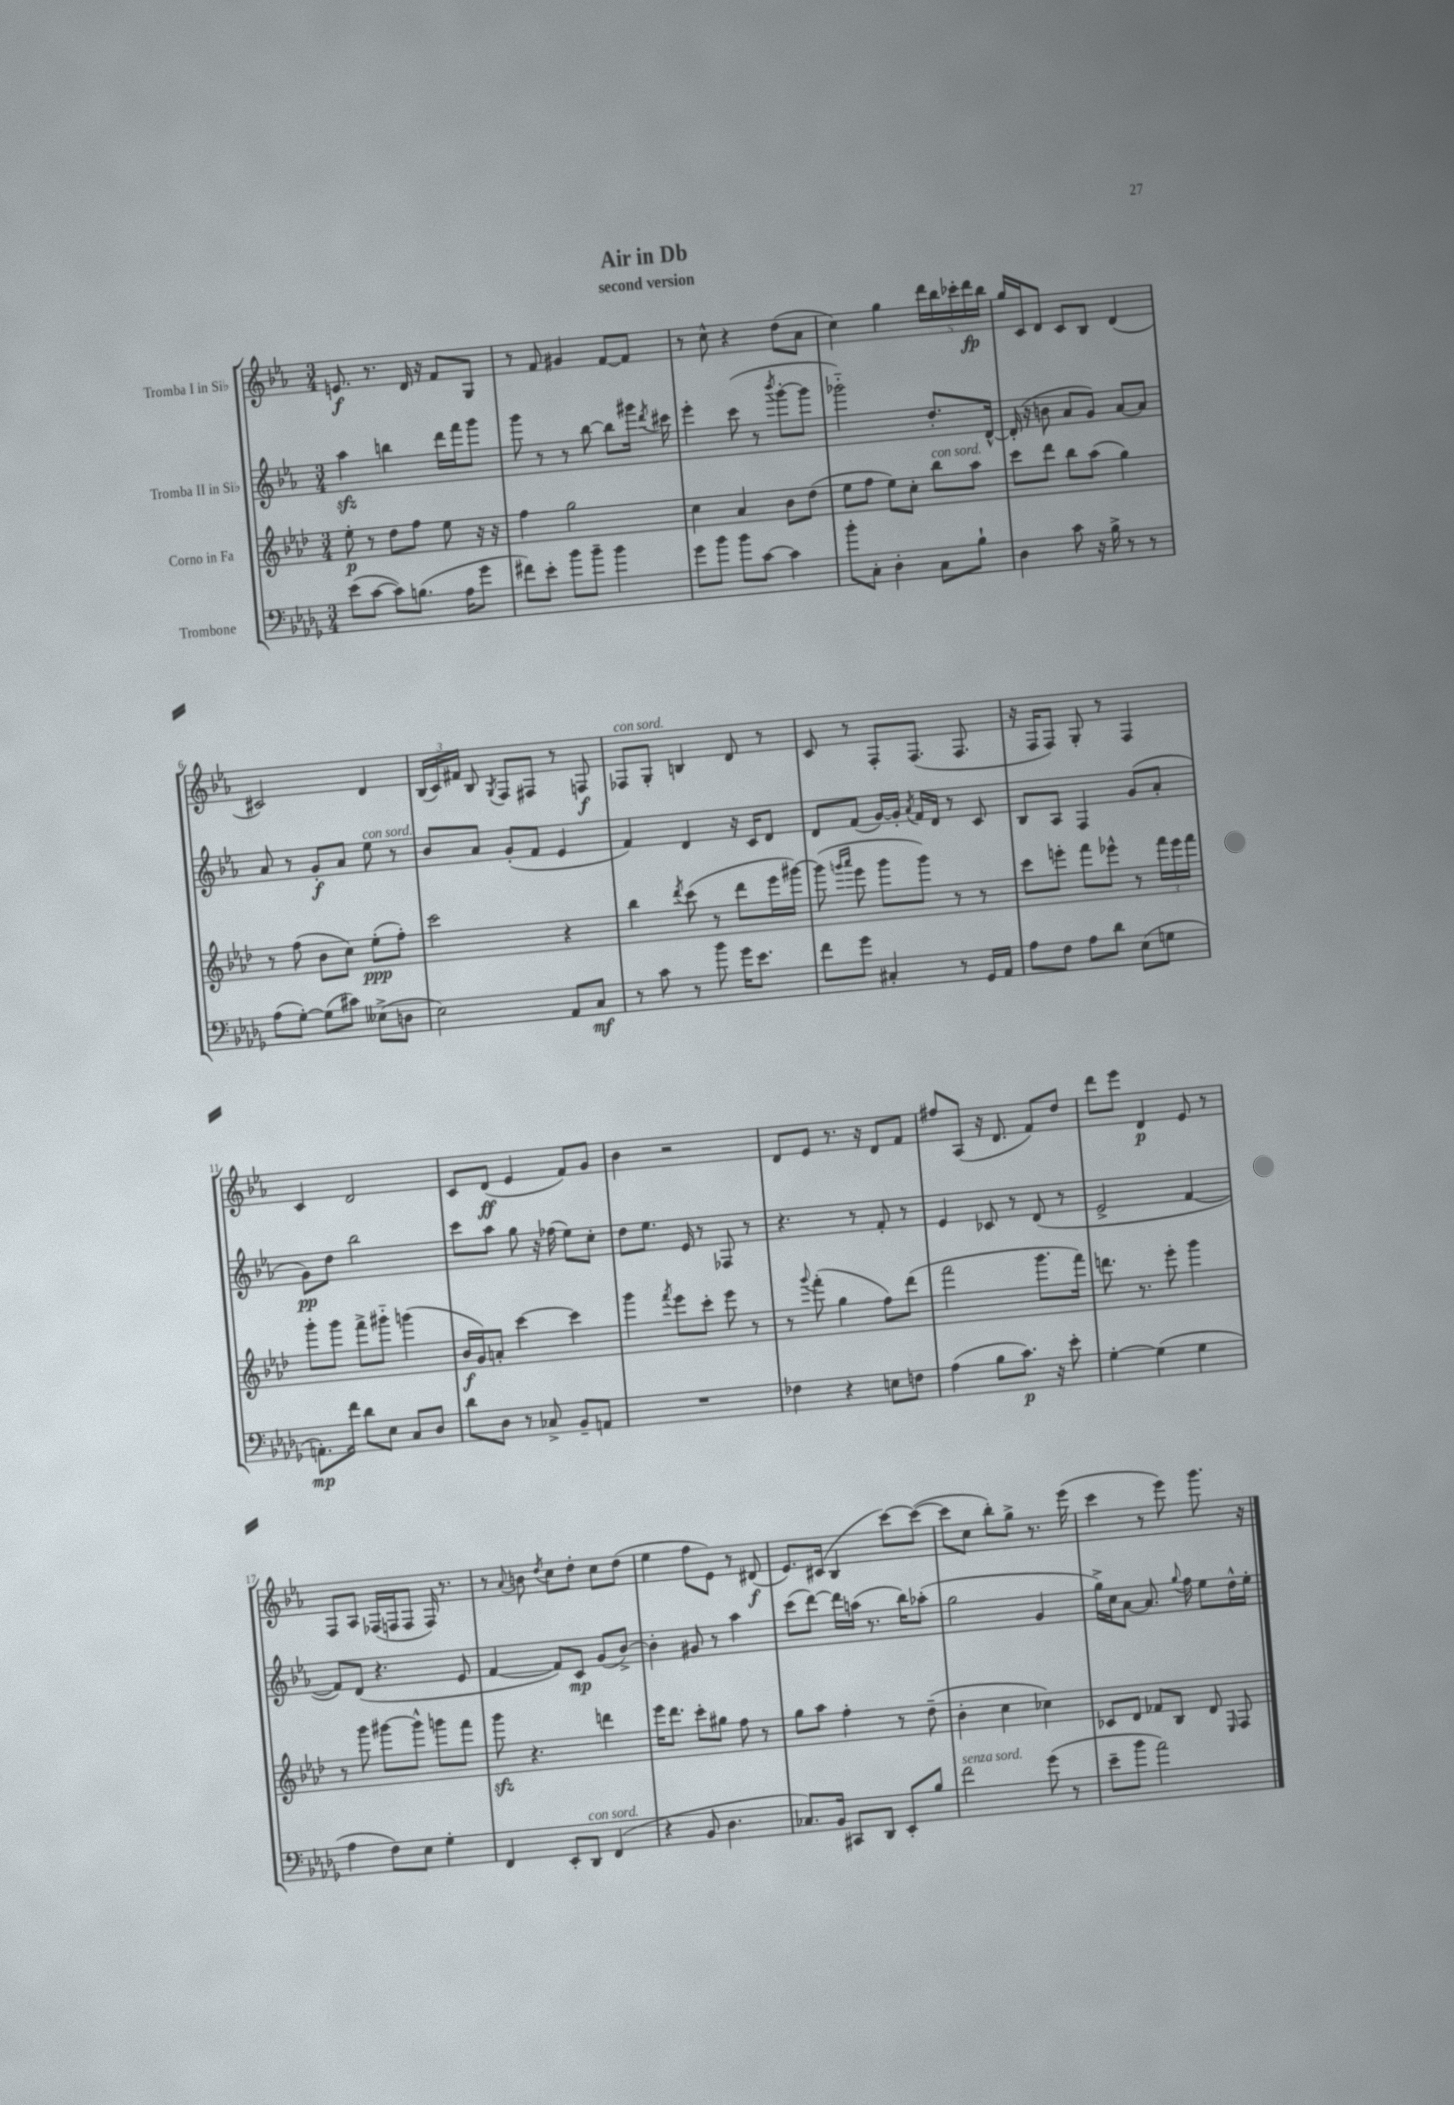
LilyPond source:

\header { title = "Air in Db" subtitle = "second version" }
<<
\new StaffGroup <<
\new Staff = "s0" \with { instrumentName = "Tromba I in Sib" } {
    \clef treble \key ees \major \numericTimeSignature \time 3/4
    \autoBeamOff e'8.\f r8. d'16 r16 f'8[ g8] |
    r8 f'8 gis'4 f'8[~ f'8] |
    r8 c''8-^ r4 d''8[( aes'8] |
    c''4) g''4 \tuplet 5/4 { d'''16[ bes''16 ces'''16-. d'''16\fp bes''16] } |
    g''16[ c'16 d'8] c'8[ bes8] d'4( |
    cis'2) d'4 |
    \tuplet 3/2 { bes16[( c'16) fis'16] } bes8 \acciaccatura { g8 } f8[ fis8] r8 f8\f |
    fes8[^\markup { \italic "con sord." } g8]-. b4 d'8 r8 |
    c'8 r8 f8[-. f8.]( f8. |
    r16 f16[ f8]) g8-. r8 f4 |
    c'4 d'2 |
    c'8[ d'8]\ff( ees'4 f'8[) g'8] |
    bes'4 r2 |
    d'8[ ees'8] r8. r16 d'8[ f'8] |
    fis''8[ aes8]( r16 d'8. f'8[) d''8] |
    d'''8[ ees'''8] d'4\p ees'8 r8 |
    f8[ aes8] fes16[( f16 f8] f16) r8. |
    r8 \appoggiatura { aes'8 } b'8 \acciaccatura { d''8 } c''8[ d''8]-. c''8[ d''8]( |
    ees''4 f''8[ ees'8]) r8 dis'8\f( |
    ees'8.[) cis'16]( bes4 c'''8[~) c'''8]~( |
    c'''8[ c''8] bes''8[-.) g''8]-> r8. ees'''16( |
    c'''4 r8 ees'''8) g'''8. r16 \bar "|." |
}
\new Staff = "s1" \with { instrumentName = "Tromba II in Sib" } {
    \clef treble \key ees \major \numericTimeSignature \time 3/4
    \autoBeamOff aes''4\sfz b''4 d'''16[ f'''16 g'''8] |
    g'''8 r8 r8 bes''8~ bes''8[ gis'''16] \acciaccatura { d'''8 } cis'''16 |
    ees'''4-. c'''8( r8 \acciaccatura { bes'''8 } g'''8[~-. g'''8] |
    ges'''2-_) d''8.[-. d'16]~-^ |
    d'16-.( r16 b'8 aes'8[ g'8]) aes'8[~ aes'8] |
    aes'8 r8 g'8[-.\f aes'8] ees''8^\markup { \italic "con sord." } r8 |
    bes'8[ aes'8] g'8[-.( f'8] ees'4 |
    f'4) d'4 r16 c'16[ d'8] |
    d'8[ f'8]( g'16[~) g'16]-. \acciaccatura { aes'8 } f'16[ d'16] r8 c'8 |
    bes8[ aes8] f4 g'8[( aes'8]-. |
    g'8[\pp) d''8] bes''2 |
    c'''8[ aes''8] g''8 r16 fes''16( ees''8[) c''8]-. |
    d''8[ ees''8.] ees'16 r8 fes8 r8 |
    r4. r8 f'8-. r8 |
    ees'4 ces'8 r8 d'8( r8 |
    ees'2-> f'4~ |
    f'8[) d'8]( r4. ees'8 |
    f'4~ f'8[) c'8]\mp g'8[( bes'8]~->) |
    bes'4-. gis'8 r8 aes''4 |
    c'''8[( d'''8]~) d'''16[ a''16]( r8. bes''16[) aes''8]-.( |
    g''2 g'4 |
    g''16[->) c''16 aes'8]~ aes'8. \appoggiatura { g''8 } f''16 ees''8[ d''16-^ ees''16]-. \bar "|." |
}
\new Staff = "s2" \with { instrumentName = "Corno in Fa" } {
    \clef treble \key aes \major \numericTimeSignature \time 3/4
    \autoBeamOff ees''8-.\p r8 des''8[ f''8] ees''8 r16 r16 |
    f''4 g''2 |
    c''4 aes'4 bes'8[ des''8]( |
    ees''8[ f''8] ees''8[) c''8]-. bes''8[^\markup { \italic "con sord." } aes''8] |
    c'''8[ des'''8] bes''8[ aes''8]( g''4) |
    r8 f''8( bes'8[ c''8]) ees''8[-.\ppp( f''8]-.) |
    c'''2 r4 |
    bes''4 \acciaccatura { des'''8 } c'''8( r8 des'''8[ ees'''16 gis'''16]~) |
    gis'''8( \grace { g'''16[ aes'''16] } ees'''8 g'''8[ g'''8]) r8 r8 |
    c'''8[ e'''8]-. f'''8[ ees'''8]-^ r8 \tuplet 3/2 { f'''16[ ees'''16 f'''16] } |
    g'''8[-. g'''8] f'''8[-> gis'''8]-_ g'''4( |
    bes'16[\f g'16) a'8]-. c'''4~ c'''4 |
    g'''4 \acciaccatura { f'''8 } ees'''8[ c'''8]-. ees'''8 r8 |
    r8 \appoggiatura { g'''8 } f'''8-.( g''4 f''8[) des'''8]( |
    f'''2 g'''8.[ f'''16]) |
    d'''8. r8. ees'''8-. g'''4 |
    r8 g'''8 gis'''8[~ gis'''8]-^ g'''8[ f'''8] |
    g'''8\sfz r4. d'''4 |
    ees'''16[ des'''8.] c'''8[-. gis''8] f''8 r8 |
    g''8[ aes''8] f''4-. r8 des''8--( |
    bes'4-. c''4 ces''4) |
    ces'8[ des'8] fes'8[ bes8] des'8 \grace { ees16 } f8 \bar "|." |
}
\new Staff = "s3" \with { instrumentName = "Trombone" } {
    \clef bass \key des \major \numericTimeSignature \time 3/4
    \autoBeamOff ees'8[( c'8]~ c'8[) b8.]( aes16[ ges'8] |
    fis'8[) ees'8]-. bes'8[ bes'8]-- bes'4 |
    ges'8[ bes'8] bes'8[ c'8]~ c'4 |
    bes'8[-. c8]-. des4-. c8[ bes8]-! |
    des4 c'8 r16 bes16-> r8 r8 |
    aes8[( ges8]~-.) ges8[( cis'8]) eeses8[->( d8] |
    ees2) aes,8[ c8]\mf |
    r8 c'8 r8 bes'8 ges'16[ ees'8.] |
    f'8[ ges'8] cis4-. r8 ges,16[ aes,16] |
    aes8[ f8] aes8[ des'8] ees8[( g8] |
    a,8.[-.\mp) f'16] des'8[ ees8] c8[ des8] |
    des'8[ des8] r8 ces8-> bes,8[-- a,8] |
    R2. |
    fes4 r4 e8[ f8] |
    aes4( bes8[ c'8.]\p) r16 ees'8-. |
    ges4~-. ges4( ges4 |
    aes4 f8[) ees8] ges4-. |
    f,4 ees,8[-. des,8]^\markup { \italic "con sord." } f,4( |
    r4 bes,8 des4. |
    ces8.[) bes,16] cis,8[ des,8] ees,8[-. bes8] |
    f'2^\markup { \italic "senza sord." } ges'8( r8 |
    ees'8[-- bes'8] aes'2) \bar "|." |
}
>>
>>
